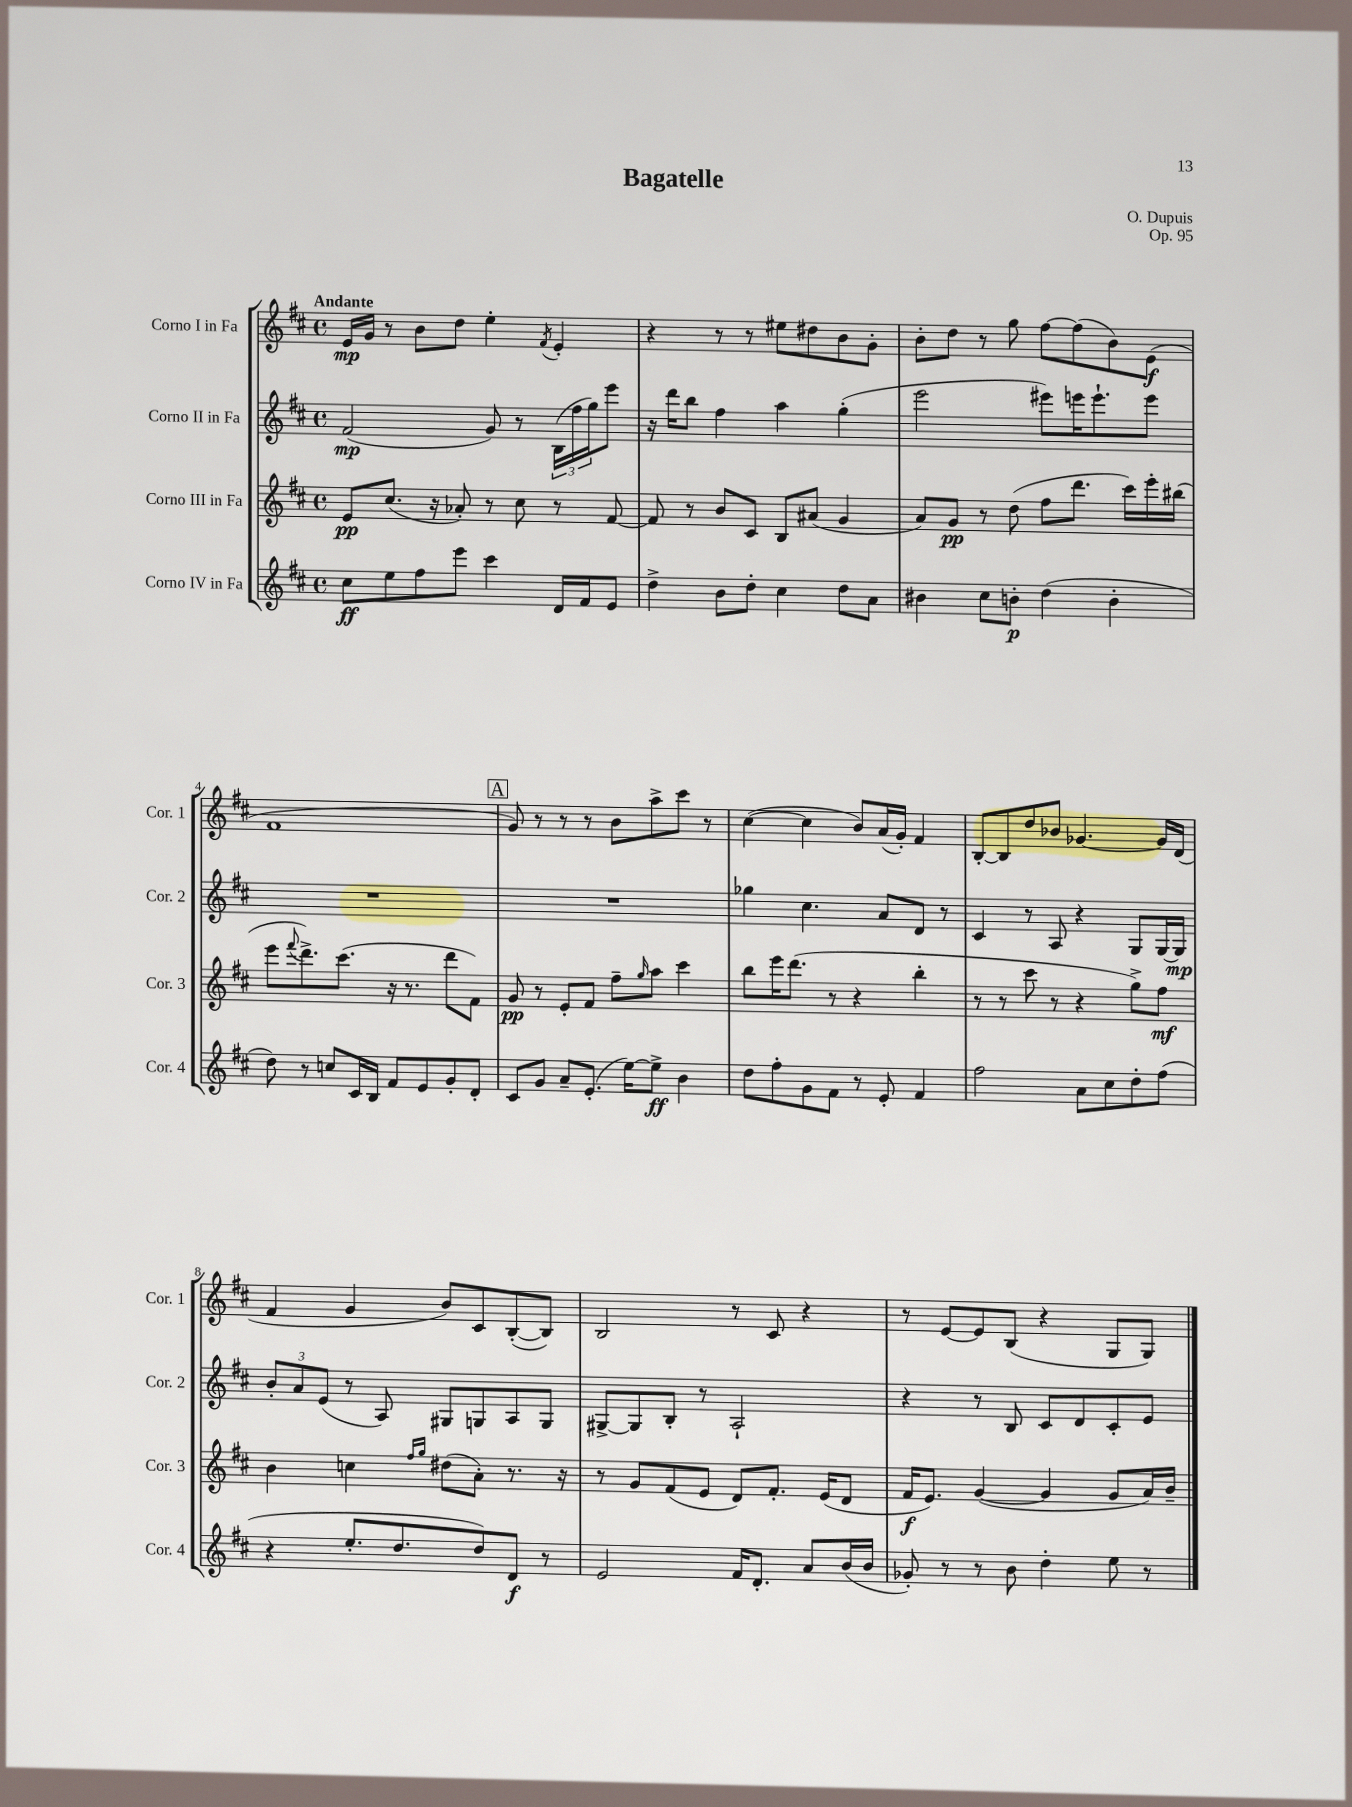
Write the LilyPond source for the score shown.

\header { title = "Bagatelle" composer = "O. Dupuis" opus = "Op. 95" }
<<
\new StaffGroup <<
\new Staff = "s0" \with { instrumentName = "Corno I in Fa" shortInstrumentName = "Cor. 1" } {
    \clef treble \key d \major \defaultTimeSignature \time 4/4 \tempo "Andante"
    e'16\mp g'16 r8 b'8 d''8 e''4-. \acciaccatura { fis'8 } e'4-. |
    r4 r8 r8 eis''8 dis''8 b'8 g'8-. |
    b'8-. d''8 r8 g''8 fis''8~ fis''8( b'8) e'8\f( |
    fis'1 |
    \mark \markup { \box "A" } g'8) r8 r8 r8 b'8 a''8-> cis'''8 r8 |
    cis''4~( cis''4 b'8) a'16( g'16-.) fis'4 |
    b8~-. b8 d''8 bes'8 ges'4.~ ges'16 d'16( |
    fis'4 g'4 b'8) cis'8 b8~-.( b8) |
    b2 r8 cis'8 r4 |
    r8 e'8~ e'8 b8( r4 g8 g8) \bar "|." |
}
\new Staff = "s1" \with { instrumentName = "Corno II in Fa" shortInstrumentName = "Cor. 2" } {
    \clef treble \key d \major \defaultTimeSignature \time 4/4
    fis'2\mp( g'8) r8 \tuplet 3/2 { b16( fis''16 g''16) } e'''8 |
    r16 d'''16 b''8 fis''4 a''4 g''4-.( |
    e'''2 eis'''8) e'''16 e'''8.-! e'''8 |
    R1 |
    \mark \markup { \box "A" } R1 |
    ges''4 cis''4. a'8 d'8 r8 |
    cis'4 r8 a8 r4 g8 g16~ g16\mp |
    \tuplet 3/2 { b'8-. a'8 e'8( } r8 a8) gis8 g8 a8 g8 |
    gis8~-> gis8 b8-. r8 a2-! |
    r4 r8 b8 cis'8 d'8 cis'8-. e'8 \bar "|." |
}
\new Staff = "s2" \with { instrumentName = "Corno III in Fa" shortInstrumentName = "Cor. 3" } {
    \clef treble \key d \major \defaultTimeSignature \time 4/4
    e'8\pp cis''8.( r16 aes'8-.) r8 cis''8 r8 fis'8~ |
    fis'8 r8 b'8 cis'8 b8 ais'8( g'4 |
    a'8) g'8\pp r8 d''8( fis''8 d'''8. cis'''16) e'''16-. bis''16( |
    e'''8 \appoggiatura { fis'''8 } d'''8.->) cis'''8.( r16 r8. d'''8 fis'8) |
    \mark \markup { \box "A" } g'8\pp r8 e'8-. fis'8 fis''8-- \grace { g''16 } a''8 cis'''4 |
    b''8 e'''16 d'''8.( r8 r4 b''4-. |
    r8 r8 cis'''8 r8 r4 g''8->) fis''8\mf |
    b'4 c''4 \grace { fis''16 g''16 } dis''8( a'8-.) r8. r16 |
    r8 g'8 fis'8( e'8 d'8) fis'8.-. e'16( d'8 |
    fis'16\f e'8.) g'4~( g'4 g'8 a'16) b'16-- \bar "|." |
}
\new Staff = "s3" \with { instrumentName = "Corno IV in Fa" shortInstrumentName = "Cor. 4" } {
    \clef treble \key d \major \defaultTimeSignature \time 4/4
    cis''8\ff e''8 fis''8 e'''8 cis'''4 d'16 fis'16 e'8 |
    d''4-> b'8 d''8-. cis''4 d''8 a'8 |
    bis'4 cis''8 b'8-.\p d''4( b'4-. |
    d''8) r8 c''8 cis'16 b16 fis'8 e'8 g'8-. d'8-. |
    \mark \markup { \box "A" } cis'8 g'8 a'8-- e'8.-.( e''16~) e''8->\ff b'4 |
    d''8 fis''8-. g'8 fis'8 r8 e'8-. fis'4 |
    fis''2 a'8 cis''8 d''8-. fis''8( |
    r4 e''8.-. d''8. d''8) d'8\f r8 |
    e'2 fis'16 d'8.-. a'8 b'16( b'16 |
    ges'8-.) r8 r8 b'8 d''4-. e''8 r8 \bar "|." |
}
>>
>>
